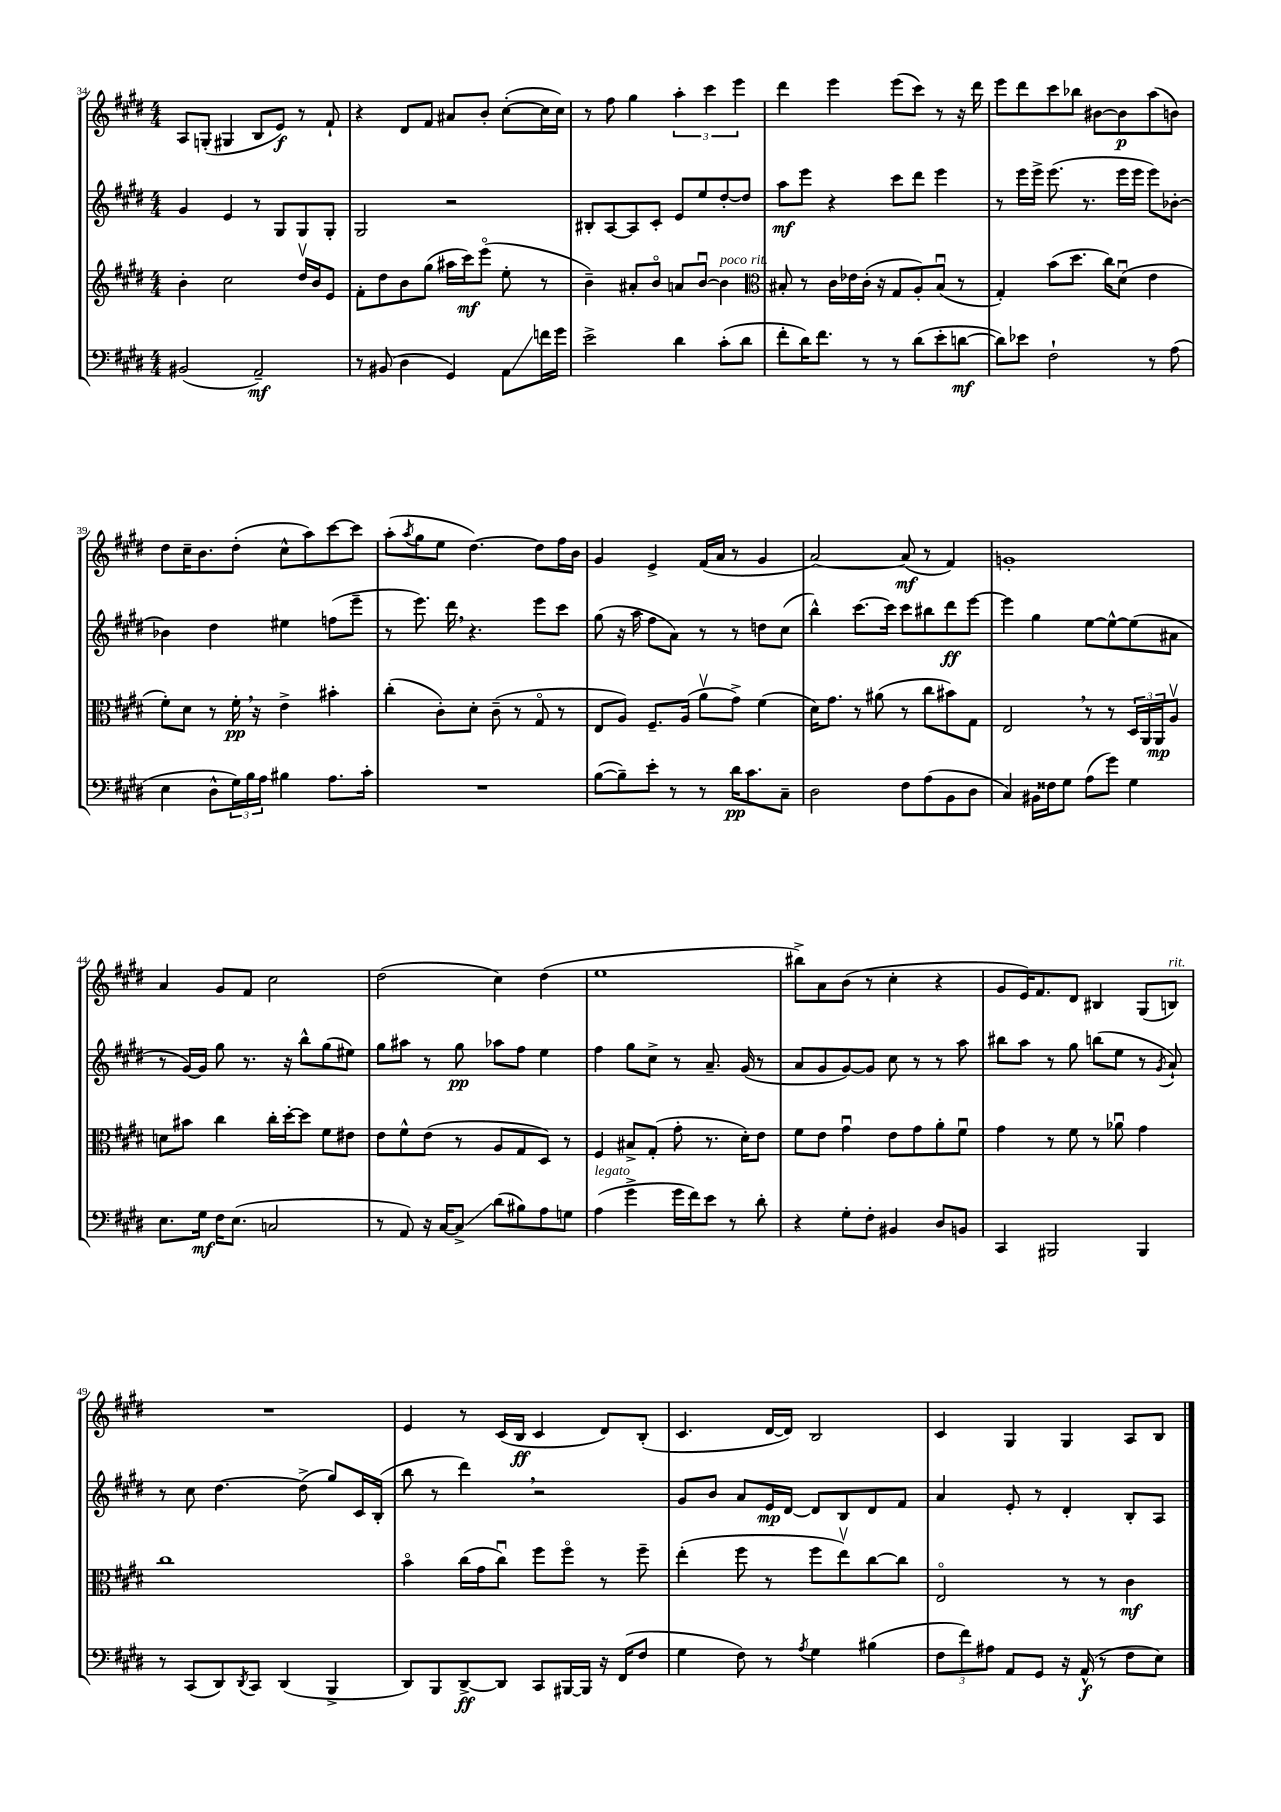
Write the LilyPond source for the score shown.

<<
\new StaffGroup <<
\new Staff = "s0" {
    \clef treble \key e \major \numericTimeSignature \time 4/4
    a8 g8-.( gis4 b8 e'8\f) r8 fis'8-! |
    r4 dis'8 fis'8 ais'8 b'8-. cis''8~-.( cis''16 cis''16) |
    r8 fis''8 gis''4 \tuplet 3/2 { a''4-. cis'''4 e'''4 } |
    dis'''4 e'''4 e'''8( cis'''8) r8 r16 dis'''16 |
    e'''8 dis'''8 cis'''8 bes''8 bis'8~ bis'8\p a''8( b'8) |
    dis''8 cis''16-- b'8. dis''8-.( cis''8-^ a''8) cis'''8~ cis'''8 |
    a''8-.( \acciaccatura { a''8 } gis''8 e''8 dis''4.~) dis''8 fis''16 b'16 |
    gis'4 e'4-> fis'16( a'16 r8 gis'4 |
    a'2~) a'8\mf( r8 fis'4) |
    g'1-. |
    a'4 gis'8 fis'8 cis''2 |
    dis''2( cis''4) dis''4( |
    e''1 |
    bis''8->) a'8 b'8( r8 cis''4-. r4 |
    gis'8 e'16) fis'8. dis'8 bis4 gis8( b8^\markup { \italic "rit." }) |
    R1 |
    e'4 r8 cis'16( b16\ff cis'4 dis'8) b8-.( |
    cis'4. dis'16~ dis'16) b2 |
    cis'4 gis4 gis4 a8 b8 \bar "|." |
}
\new Staff = "s1" {
    \clef treble \key e \major \numericTimeSignature \time 4/4
    gis'4 e'4 r8 gis8 gis8 gis8-. |
    gis2 r2 |
    bis8-. a8~ a8 cis'8-. e'8 e''8 dis''8~-. dis''8 |
    a''8\mf e'''8 r4 cis'''8 dis'''8 e'''4 |
    r8 e'''16 e'''16-> e'''8.( r8. e'''16 e'''16 e'''8) bes'8~-. |
    bes'4 dis''4 eis''4 f''8( e'''8-- |
    r8 e'''8.) dis'''16 \breathe r4. e'''8 cis'''8 |
    gis''8( r16 a''16 fis''8 a'8) r8 r8 d''8 cis''8( |
    b''4-^) cis'''8.~ cis'''16 cis'''8 bis''8 dis'''8\ff e'''8~ |
    e'''4 gis''4 e''8~ e''8~-^ e''8( ais'8 |
    r8 gis'16~) gis'16 gis''8 r8. r16 b''8-^ gis''8( eis''8) |
    gis''8 ais''8 r8 gis''8\pp aes''8 fis''8 e''4 |
    fis''4 gis''8 cis''8-> r8 a'8.-- gis'16( r8 |
    a'8 gis'8 gis'8~) gis'8 cis''8 r8 r8 a''8 |
    bis''8 a''8 r8 gis''8 b''8( e''8 r8 \acciaccatura { gis'8 } a'8-!) |
    r8 cis''8 dis''4.~ dis''8->( gis''8) cis'16 b16-.( |
    b''8 r8 dis'''4) \breathe r2 |
    gis'8 b'8 a'8 e'16\mp dis'16~ dis'8 b8 dis'8 fis'8 |
    a'4 e'8-. r8 dis'4-. b8-. a8 \bar "|." |
}
\new Staff = "s2" {
    \clef treble \key e \major \numericTimeSignature \time 4/4
    b'4-. cis''2 dis''16\upbow b'16 e'8 |
    fis'8-. dis''8 b'8 gis''8( ais''16 cis'''16\mf) e'''8\flageolet( e''8-. r8 |
    b'4--) ais'8-. b'8\flageolet a'8 b'8~\downbow b'4^\markup { \italic "poco rit." } |
    \clef alto bis8-. r8 cis'16 ees'16 cis'16-.( r16 gis8 a8-.) bis8\downbow( r8 |
    gis4-.) b'8( dis''8. cis''16) dis'8\downbow( e'4 |
    fis'8-.) dis'8 r8 fis'16-.\pp \breathe r16 e'4-> bis'4-. |
    cis''4-.( cis'8-.) dis'8-. cis'8--( r8 gis8\flageolet r8 |
    e8 a8) fis8.-- a16( a'8\upbow gis'8->) fis'4( |
    dis'16) gis'8. r8 ais'8( r8 cis''8 bis'8) gis8 |
    e2 \breathe r8 r8 \tuplet 3/2 { dis16 a,16 a,16\mp } a8\upbow |
    d'8 bis'8 cis''4 cis''16-. dis''16~-. dis''8 fis'8 eis'8 |
    e'8 fis'8-^ e'8( r8 a8 gis8 dis8) r8 |
    fis4 bis8-> gis8-.( gis'8-. r8. dis'16-.) e'8 |
    fis'8 e'8 gis'4\downbow e'8 gis'8 a'8-. fis'8\downbow |
    gis'4 r8 fis'8 r8 aes'8\downbow gis'4 |
    cis''1 |
    b'4\flageolet cis''16( gis'16 cis''8\downbow) fis''8 fis''8\flageolet r8 fis''8-- |
    e''4-.( fis''8 r8 fis''8 e''8\upbow) cis''8~ cis''8 |
    e2\flageolet r8 r8 cis'4\mf \bar "|." |
}
\new Staff = "s3" {
    \clef bass \key e \major \numericTimeSignature \time 4/4
    bis,2( a,2--\mf) |
    r8 bis,8( dis4 gis,4) a,8\glissando f'16 gis'16 |
    e'2-> dis'4 cis'8-.( dis'8 |
    fis'8-. dis'16) fis'8. r8 r8 dis'8( e'8-. d'8~\mf |
    d'8) ees'8 fis2-! r8 a8( |
    e4 dis8-^ \tuplet 3/2 { gis16) b16 a16 } bis4 a8. cis'16-. |
    R1 |
    b8~( b8--) e'8-. r8 r8 dis'16\pp cis'8. cis8-- |
    dis2 fis8 a8( b,8 dis8 |
    cis4) bis,16 fisis16 gis8 a8( gis'8) gis4 |
    e8. gis16\mf fis16 e8.( c2 |
    r8 a,8) r16 cis16~ cis8->\glissando dis'8( bis8) a8 g8 |
    a4^\markup { \italic "legato" }( gis'4-> gis'16 fis'16) e'8 r8 dis'8-. |
    r4 gis8-. fis8-. bis,4 dis8 b,8 |
    cis,4 bis,,2 bis,,4 |
    r8 cis,8( dis,8) \acciaccatura { dis,8 } cis,8 dis,4( b,,4-> |
    dis,8) b,,8 dis,8~->\ff dis,8 cis,8 bis,,16~ bis,,16 r16 fis,16( fis8 |
    gis4 fis8) r8 \acciaccatura { a8 } gis4 bis4( |
    \tuplet 3/2 { fis8 fis'8) ais8 } a,8 gis,8 r16 a,16-^\f( r8 fis8 e8) \bar "|." |
}
>>
>>
\layout { \context { \Score currentBarNumber = #34 } }
